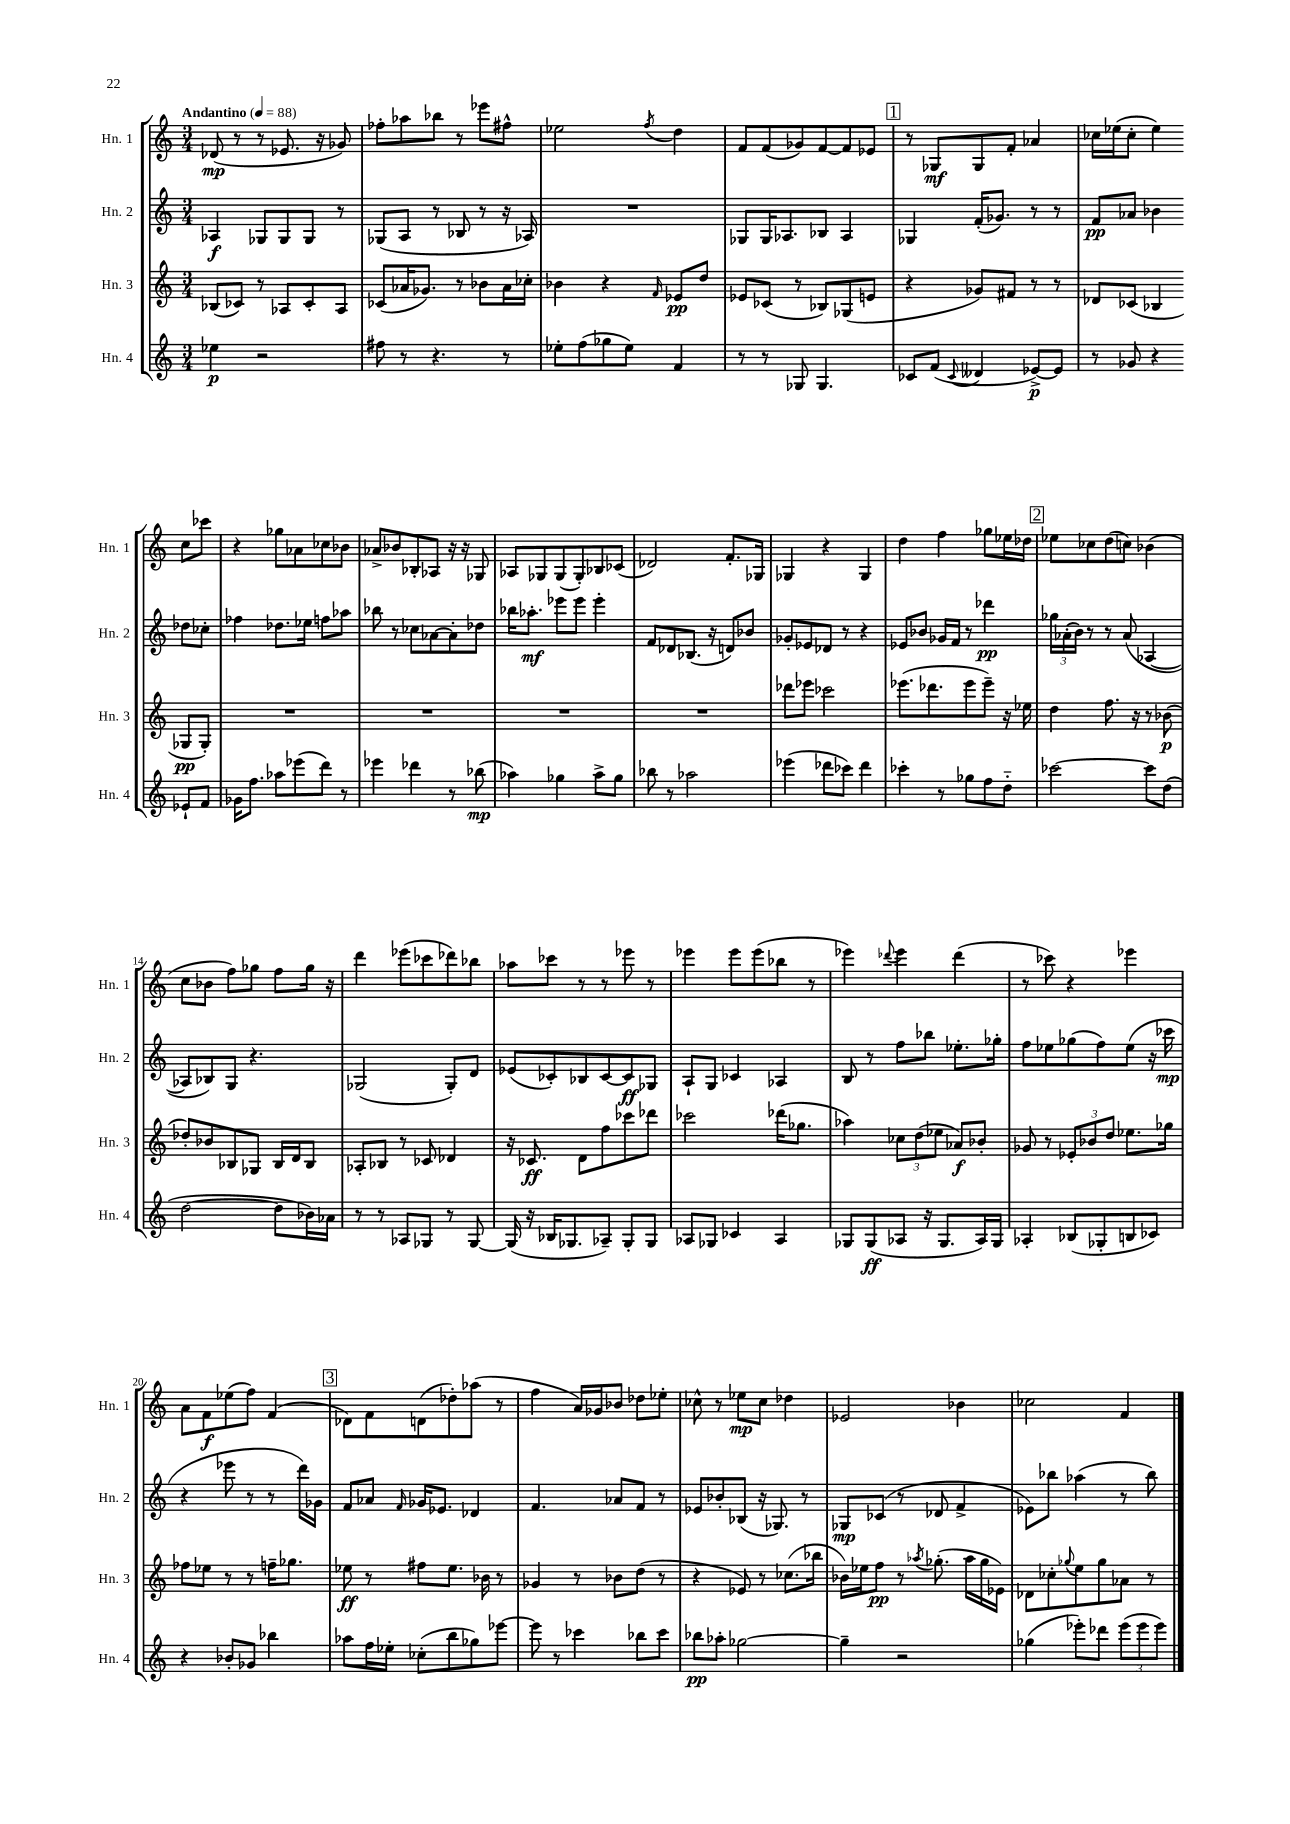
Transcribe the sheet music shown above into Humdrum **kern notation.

**kern	**dynam	**kern	**dynam	**kern	**dynam	**kern	**dynam
*part4	*part4	*part3	*part3	*part2	*part2	*part1	*part1
*staff4	*staff4	*staff3	*staff3	*staff2	*staff2	*staff1	*staff1
*I"Hn. 4	*	*I"Hn. 3	*	*I"Hn. 2	*	*I"Hn. 1	*
*I'Hn. 4	*	*I'Hn. 3	*	*I'Hn. 2	*	*I'Hn. 1	*
*clefG2	*	*clefG2	*	*clefG2	*	*clefG2	*
*k[]	*	*k[]	*	*k[]	*	*k[]	*
*M3/4	*	*M3/4	*	*M3/4	*	*M3/4	*
*MM88	*	*MM88	*	*MM88	*	*MM88	*
=1	=1	=1	=1	=1	=1	=1	=1
!	!	!	!	!	!	!LO:TX:a:B:t=Andantino	!
4ee-X\	p	(8B-X/L	.	4A-X/	f	(8d-X/	mp
.	.	8c-X/J)	.	.	.	8r	.
2r	.	8r	.	8G-X/L	.	8r	.
.	.	8A-X/L	.	8G-/	.	8.e-X/	.
.	.	8c-'/	.	8G-/J	.	.	.
.	.	.	.	.	.	16r	.
.	.	8A-/J	.	8r	.	8g-X/)	.
=2	=2	=2	=2	=2	=2	=2	=2
8ff#X\	.	(8c-X/L	.	(8G-X/L	.	8ff-X'\L	.
8r	.	16a-X/K	.	8A/J	.	8aa-X\	.
.	.	8.g-X/J)	.	.	.	.	.
4.r	.	.	.	8r	.	8bb-X\J	.
.	.	8r	.	8B-X/	.	8r	.
.	.	8b-X\L	.	8r	.	8eee-X\L	.
8r	.	16a-\L	.	16r	.	8ff#X^^\J	.
.	.	16cc-X'\JJ	.	16A-X/)	.	.	.
=3	=3	=3	=3	=3	=3	=3	=3
8ee-X'\L	.	4b-X\	.	2.r	.	2ee-X\	.
(8ff\	.	.	.	.	.	.	.
8gg-X\	.	4r	.	.	.	.	.
8ee-\J)	.	.	.	.	.	.	.
.	.	16qqf/	.	.	.	8qff/	.
4f/	.	8e-X/L	pp	.	.	4dd\	.
.	.	8dd/J	.	.	.	.	.
=4	=4	=4	=4	=4	=4	=4	=4
8r	.	8e-X/L	.	8G-X/L	.	8f/L	.
8r	.	(8c-X/J	.	16G-/K	.	(8f/	.
.	.	.	.	8.A-X/	.	.	.
8G-X/	.	8r	.	.	.	8g-X/)	.
4.G-/	.	8B-X/L)	.	8B-X/J	.	[8f/	.
.	.	(8G-X/	.	4A-/	.	8f/]	.
.	.	8en/J	.	.	.	8e-X/J	.
!!LO:REH:place=s1:t=1
=5	=5	=5	=5	=5	=5	=5	=5
8c-X/L	.	4r	.	4G-X/	.	8r	.
(8f/J	.	.	.	.	.	8G-X/L	mf
8qqc-/	.	.	.	.	.	.	.
4d--X/	.	8g-X/L)	.	(16f'/KL	.	8G-/	.
.	.	.	.	8.g-X/J)	.	.	.
.	.	8f#X/J	.	.	.	8f'/J	.
[8e-X^/L)	p	8r	.	8r	.	4a-X/	.
8e-/J]	.	8r	.	8r	.	.	.
=6	=6	=6	=6	=6	=6	=6	=6
8r	.	8d-X/L	.	8f/L	pp	16cc-X\LL	.
.	.	.	.	.	.	(16ee-X\J	.
8g-X/	.	(8c-X/J	.	8a-X/J	.	8cc-'\J	.
4r	.	4B-X/	.	4b-X\	.	4ee-\)	.
8e-X`/L	.	8G-X/L	pp	8dd-X\L	.	8cc-\L	.
8f/J	.	8G-'/J)	.	8cc-X'\J	.	8ccc-X\J	.
!!LO:LB:g=z
=7	=7	=7	=7	=7	=7	=7	=7
16g-X\KL	.	2.r	.	4ff-X\	.	4r	.
8.ff\J	.	.	.	.	.	.	.
8aa-X\L	.	.	.	8.dd-X\L	.	8gg-X\L	.
(8eee-X\	.	.	.	.	.	8a-X\	.
.	.	.	.	16ee-X\Jk	.	.	.
8ddd\J)	.	.	.	8ffn\L	.	8cc-X\	.
8r	.	.	.	8aa-X\J	.	8b-X\J	.
=8	=8	=8	=8	=8	=8	=8	=8
4eee-X\	.	2.r	.	8bb-X\	.	8a-X^/L	.
.	.	.	.	8r	.	8b-X/	.
4ddd-X\	.	.	.	8cc-X\L	.	8B-X'/	.
.	.	.	.	[8a-X\	.	8A-X/J	.
8r	.	.	.	8a-'\]	.	16r	.
.	.	.	.	.	.	16r	.
(8bb-X\	mp	.	.	8dd-X\J	.	8G-X/	.
=9	=9	=9	=9	=9	=9	=9	=9
4aa-X\)	.	2.r	.	16bb-X\KL	.	8A-X/L	.
.	.	.	.	8.aa-X'\J	mf	.	.
.	.	.	.	.	.	8G-X/	.
4gg-X\	.	.	.	8eee-X\L	.	(8G-/	.
.	.	.	.	8eee-\J	.	8G-'/)	.
8aa-^\L	.	.	.	4eee-'\	.	8B-X/	.
8gg-\J	.	.	.	.	.	(8c-X/J	.
=10	=10	=10	=10	=10	=10	=10	=10
8bb-X\	.	2.r	.	8f/L	.	2d-X/)	.
8r	.	.	.	8d-X/	.	.	.
2aa-X\	.	.	.	(8.B-X/J	.	.	.
.	.	.	.	16r	.	.	.
.	.	.	.	8dn/L)	.	8.f'/L	.
.	.	.	.	8b-X/J	.	.	.
.	.	.	.	.	.	16G-X/Jk	.
=11	=11	=11	=11	=11	=11	=11	=11
(4eee-X\	.	8ddd-X\L	.	8g-X'/L	.	4G-X/	.
.	.	8eee-X\J	.	8e-X/	.	.	.
8ddd-X\L	.	2ccc-X\	.	8d-X/J	.	4r	.
8ccc-X\J)	.	.	.	8r	.	.	.
4ddd-\	.	.	.	4r	.	4G-/	.
=12	=12	=12	=12	=12	=12	=12	=12
4ccc-X'\	.	(8.eee-X\L	.	8e-X/L	.	4dd\	.
.	.	.	.	8b-X/J	.	.	.
.	.	8.ddd-X\	.	.	.	.	.
8r	.	.	.	16g-X/LL	.	4ff\	.
.	.	.	.	16f/JJ	.	.	.
8gg-X\L	.	8eee-\	.	8r	.	.	.
8ff\	.	8eee-~\J)	.	4ddd-X\	pp	8gg-X\L	.
8dd\J	.	16r	.	.	.	16ee-X\L	.
.	.	16ee-X\	.	.	.	16dd-X\JJ	.
!!LO:REH:place=s1:t=2
=13	=13	=13	=13	=13	=13	=13	=13
[2ccc-X\	.	4dd\	.	24gg-X\LL	.	8ee-X\L	.
.	.	.	.	(24a-X'\	.	.	.
.	.	.	.	24b\JJ)	.	.	.
.	.	.	.	8r	.	8cc-X\	.
.	.	8.ff\	.	8r	.	(8dd\	.
.	.	.	.	(8a-/	.	8ccn\J)	.
.	.	16r	.	.	.	.	.
8ccc-\L]	.	8r	.	[4A-X/	.	(4b-X\	.
(8dd\J	.	(8b-X\	p	.	.	.	.
!!LO:LB:g=z
=14	=14	=14	=14	=14	=14	=14	=14
[2dd\	.	8dd-X'/L)	.	8A-X/L]	.	8cc\L	.
.	.	8b-X/	.	8B-X/)	.	8b-X\J	.
.	.	8B-X/	.	8G/J	.	8ff\L)	.
.	.	8G-X/J	.	4.r	.	8gg-X\J	.
8dd\L]	.	16B-/LL	.	.	.	8ff\L	.
.	.	16d/J	.	.	.	.	.
16b-X\L)	.	8B-/J	.	.	.	16gg-\Jk	.
16a-X\JJ	.	.	.	.	.	16r	.
=15	=15	=15	=15	=15	=15	=15	=15
8r	.	8A-X'/L	.	(2G-X/	.	4ddd\	.
8r	.	8B-X/J	.	.	.	.	.
8A-X/L	.	8r	.	.	.	(8eee-X\L	.
8G-X/J	.	8c-X/	.	.	.	8ccc-X\	.
8r	.	4d-X/	.	8G-'/L)	.	8ddd-X\)	.
[8G-/	.	.	.	8d/J	.	8bb-X\J	.
=16	=16	=16	=16	=16	=16	=16	=16
(16G-/]	.	16r	.	(8e-X/L	.	8aa-X\L	.
16r	.	8.c-X/	ff	.	.	.	.
16B-X/KL	.	.	.	8c-X'/)	.	8ccc-X\J	.
8.G-X/	.	.	.	.	.	.	.
.	.	8d\L	.	8B-X/	.	8r	.
8A-X~/J)	.	8ff\	.	[8c-/	.	8r	.
8G-'/L	.	8ccc-X\	.	8c-/]	ff	8eee-X\	.
8G-/J	.	8ddd-X\J	.	8G-X/J	.	8r	.
=17	=17	=17	=17	=17	=17	=17	=17
8A-X/L	.	2ccc-X\	.	8A`/L	.	4eee-X\	.
8G-X/J	.	.	.	8G/J	.	.	.
4c-X/	.	.	.	4c-X/	.	8eee-\L	.
.	.	.	.	.	.	(8eee-\	.
4A-/	.	(16ddd-X\KL	.	4A-X/	.	8bb-X\J	.
.	.	8.gg-X\J	.	.	.	.	.
.	.	.	.	.	.	8r	.
=18	=18	=18	=18	=18	=18	=18	=18
8G-X/L	.	4aa-X\)	.	8B/	.	4eee-X\)	.
(8G-/	ff	.	.	8r	.	.	.
.	.	.	.	.	.	8qqddd-X/	.
8A-X/J	.	12cc-X\L	.	8ff\L	.	4eee-\	.
.	.	(12dd\	.	.	.	.	.
16r	.	.	.	8bb-X\J	.	.	.
.	.	12ee-X\J	.	.	.	.	.
8.G-/L	.	.	.	.	.	.	.
.	.	8a-X/L)	f	8.ee-X'\L	.	(4ddd-\	.
16A-/L)	.	8b-X'/J	.	.	.	.	.
16G-/JJ	.	.	.	16gg-X'\Jk	.	.	.
=19	=19	=19	=19	=19	=19	=19	=19
4A-X'/	.	8g-X/	.	8ff\L	.	8r	.
.	.	8r	.	8ee-X\	.	8ccc-X\)	.
(8B-X/L	.	12e-X'/L	.	(8gg-X\	.	4r	.
.	.	12b-X/	.	.	.	.	.
8G-X'/	.	.	.	8ff\)	.	.	.
.	.	12dd/J	.	.	.	.	.
8Bn/	.	8.ee-X\L	.	(8ee-\J	.	4eee-X\	.
8c-X/J)	.	.	.	16r	.	.	.
.	.	16gg-X\Jk	.	16ccc-X\	mp	.	.
!!LO:LB:g=z
=20	=20	=20	=20	=20	=20	=20	=20
4r	.	8ff-X\L	.	4r	.	8a\L	.
.	.	8ee-X\J	.	.	.	8f\	f
8b-X'/L	.	8r	.	8eee-X\	.	(8ee-X\	.
8g-X/J	.	8r	.	8r	.	8ff\J)	.
4bb-X\	.	16ffn~\KL	.	8r	.	(4f/	.
.	.	8.gg-X\J	.	.	.	.	.
.	.	.	.	16ddd\LL)	.	.	.
.	.	.	.	16g-X\JJ	.	.	.
!!LO:REH:place=s1:t=3
=21	=21	=21	=21	=21	=21	=21	=21
8aa-X\L	.	8ee-X\	ff	8f/L	.	8d-X\L)	.
16ff\L	.	8r	.	8a-X/J	.	8f\	.
16ee-X'\JJ	.	.	.	.	.	.	.
.	.	.	.	16qqf/	.	.	.
(8cc-X'\L	.	8ff#X\L	.	16g-X/KL	.	(8dn\	.
.	.	.	.	8.e-X/J	.	.	.
8bb\	.	8.ee-\J	.	.	.	8dd-X'\)	.
8gg-X\)	.	.	.	4d-X/	.	(8aa-X\J	.
.	.	16b-X\	.	.	.	.	.
[8eee-X\J	.	8r	.	.	.	8r	.
=22	=22	=22	=22	=22	=22	=22	=22
8eee-\]	.	4g-X/	.	4.f/	.	4ff\	.
8r	.	.	.	.	.	.	.
4ccc-X\	.	8r	.	.	.	16a/LL)	.
.	.	.	.	.	.	16g-X/J	.
.	.	8b-X\L	.	8a-X/L	.	8b-X/J	.
8bb-X\L	.	(8dd\J	.	8f/J	.	8dd-X\L	.
8ccc-\J	.	8r	.	8r	.	8ee-X'\J	.
=23	=23	=23	=23	=23	=23	=23	=23
8bb-X\L	pp	4r	.	8e-X/L	.	8cc-X^^\	.
8aa-X'\J	.	.	.	8b-X'/	.	8r	.
[2gg-X\	.	8e-X/)	.	(8B-X/J	.	8ee-X\L	mp
.	.	8r	.	16r	.	8cc-\J	.
.	.	.	.	8.G-X/)	.	.	.
.	.	(8.cc-X\L	.	.	.	4dd-X\	.
.	.	.	.	8r	.	.	.
.	.	16bb-X\Jk	.	.	.	.	.
=24	=24	=24	=24	=24	=24	=24	=24
4gg-~\]	.	16b-X\LL)	.	8G-X/L	mp	2e-X/	.
.	.	16ee-X\J	.	.	.	.	.
.	.	8ff\J	pp	(8c-X/J	.	.	.
2r	.	8r	.	8r	.	.	.
.	.	8qaa-X/	.	.	.	.	.
.	.	(8.gg-X'\	.	8d-X/	.	.	.
.	.	.	.	4f^/	.	4b-X\	.
.	.	16aa-\LL	.	.	.	.	.
.	.	16gg-\	.	.	.	.	.
.	.	16e-X\JJ)	.	.	.	.	.
=25	=25	=25	=25	=25	=25	=25	=25
(4gg-X\	.	8d-X\L	.	8e-X\L)	.	2cc-X\	.
.	.	8cc-X'\	.	8bb-X\J	.	.	.
.	.	8qqgg-X/	.	.	.	.	.
8eee-X'\L)	.	8ee\	.	(4aa-X\	.	.	.
8ddd-X\J	.	8gg-\	.	.	.	.	.
(12eee-\L	.	8a-X\J	.	8r	.	4f/	.
12eee-\	.	.	.	.	.	.	.
.	.	8r	.	8bb-\)	.	.	.
12eee-\J)	.	.	.	.	.	.	.
==	==	==	==	==	==	==	==
*-	*-	*-	*-	*-	*-	*-	*-
